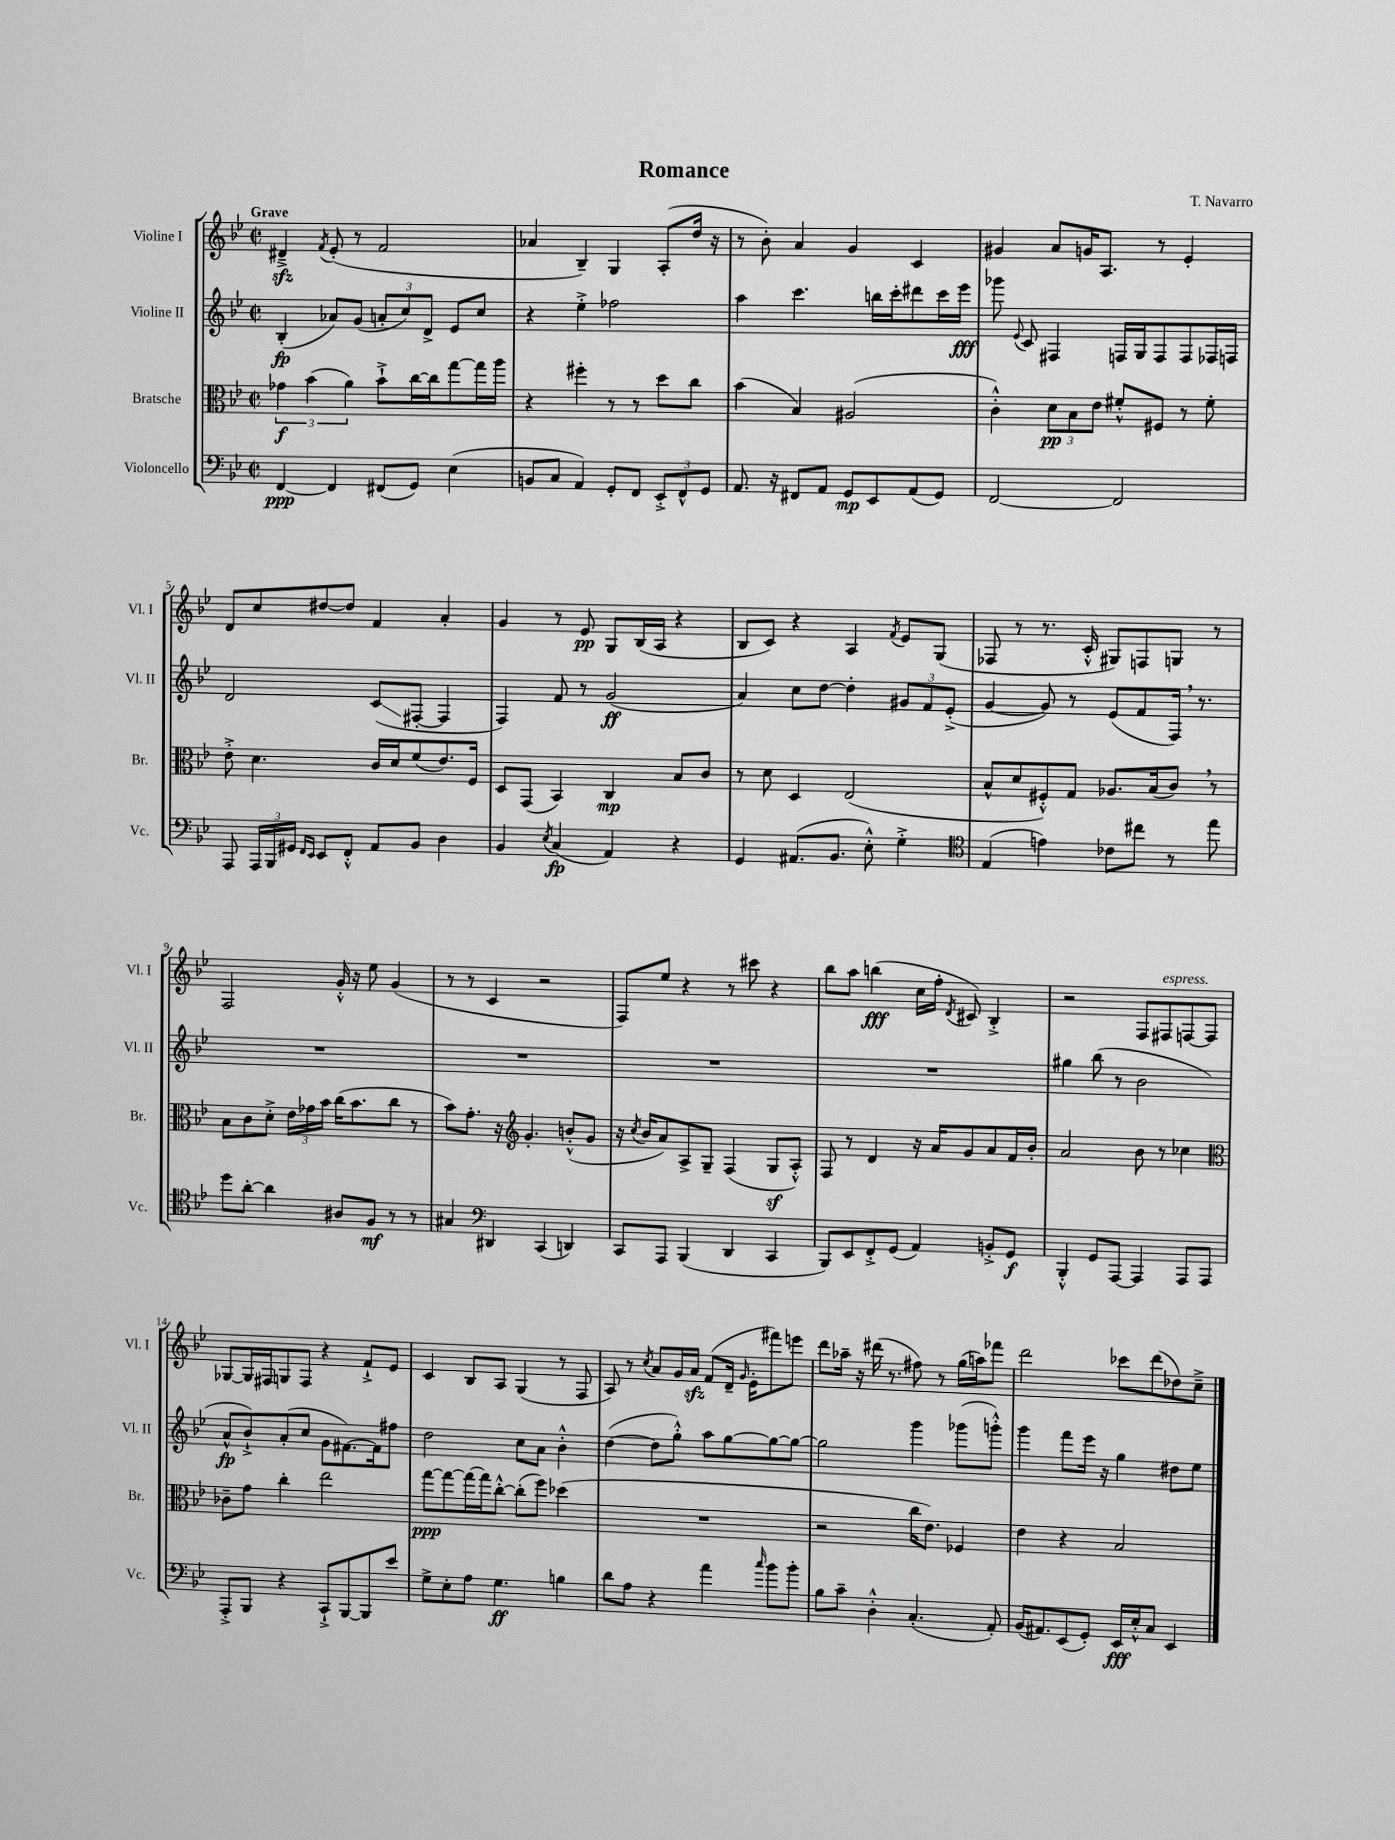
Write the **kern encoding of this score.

**kern	**kern	**kern	**kern
*staff4	*staff3	*staff2	*staff1
*clefF4	*clefC3	*clefG2	*clefG2
*k[b-e-]	*k[b-e-]	*k[b-e-]	*k[b-e-]
*M2/2	*M2/2	*M2/2	*M2/2
*met(c|)	*met(c|)	*met(c|)	*met(c|)
[4FF	6g-	(4B-'	4d#~^
.	(6b-	.	.
.	.	.	8qf
4FF]	.	8a-)	(8e-'
.	6a)	.	.
.	.	(8g	8r
(8FF#	8b-`^	12a'	2f
.	.	12cc)	.
8GG)	[16cc	.	.
.	.	12d^	.
.	16cc]	.	.
(4E-	[8gg	8e-	.
.	16gg]	8cc	.
.	16aa	.	.
=	=	=	=
8BB	4r	4r	4a-
8C	.	.	.
4AA)	4ff#'	4ee-'^	4B-~)
8GG'	8r	2ff-	4G
8FF	8r	.	.
12EE-'^	8dd	.	(8A'
12FF^^	.	.	.
.	8cc	.	16dd
12GG	.	.	.
.	.	.	16r
=	=	=	=
8.AA	(4b-	4aa	8r
.	.	.	8b-')
16r	.	.	.
8FF#	4B-)	4.ccc	4a
8AA	.	.	.
8GG	(2A#	.	4g
8EE-	.	16bb	.
.	.	16ccc'	.
(8AA	.	8ddd#	4c
8GG)	.	16ccc	.
.	.	16eee-	.
=	=	=	=
[2FF	4c'^^)	8ggg-	4g#
.	.	8qqe-	.
.	.	8c	.
.	12d	4F#	8a
.	12B-	.	.
.	.	.	16g
.	12e-	.	.
.	.	.	8.A
2FF]	8f#'^^	16F	.
.	.	16G	.
.	8F#	8F	8r
.	8r	8F	4e-'
.	8f#'	16F-	.
.	.	16F	.
=	=	=	=
8AAA	8e-'^	2d	8d
24AAA	4.d	.	8cc
24BBB-	.	.	.
24GG#	.	.	.
16qqFF	.	.	.
16qqEE-	.	.	.
8EE-	.	.	[8dd#
8FF'^^	.	.	8dd#]
8AA	16c	(8c	4f
.	16d	.	.
8BB-	(8f	[8F#'	.
4D	8.e-)	4F#]	4a'
.	16F	.	.
=	=	=	=
4BB-	8D	4F)	4g
.	(8GG	.	.
8qE-	.	.	.
(4C	4BB-)	8f	8r
.	.	8r	8e-
4AA)	4C	(2g	8G
.	.	.	(16B-
.	.	.	16A
4r	8B-	.	4r
.	8c	.	.
=	=	=	=
4GG	8r	4a)	8B-
.	8d	.	8c)
(8.AA#	4D	8cc	4r
.	.	[8dd	.
8.BB-	.	.	.
.	(2E-	4dd']	4A
8E-'^^)	.	.	.
.	.	.	8qf
4G'^	.	12g#	8e-
.	.	12f	.
.	.	.	(8G
.	.	(12e-'^	.
=	=	=	=
*clefC4	*	*	*
(4E-	8B-^^	[4g	8F-
.	8d	.	8r
4e)	8F#'^^)	8g])	8.r
.	8G	8r	.
.	.	.	16c'^^
8c-	8.A-	(8e-	8G#)
8cc#	.	8f	8F
.	(16B-	.	.
8r	8c)	16F)	8G
.	.	8.r	.
8ee-	8r	.	8r
=	=	=	=
8dd	8B-	1r	2F
[8a'	8c	.	.
4a]	8d'^	.	.
.	24e-	.	.
.	24g-	.	.
.	24b-	.	.
8A#	(16cc	.	16g'^^
.	8.b-	.	16r
8F	.	.	8ee-
8r	8cc	.	(4g
8r	8r	.	.
=	=	=	=
4G#	8b-)	1r	8r
.	8.g'	.	8r
*clefF4	*	*	*
4DD#	.	.	4c
.	16r	.	.
*	*clefG2	*	*
.	4.g'	.	.
(4CC	.	.	2r
4DD)	(8b'^^	.	.
.	8g	.	.
=	=	=	=
8CC	16r	1r	8F)
.	8qcc	.	.
.	16b-	.	.
8AAA	8a)	.	8ee-
(4BBB-	8A^	.	4r
.	8G~	.	.
4DD	(4F	.	8r
.	.	.	8ccc#
4CC	8G	.	4r
.	8A'^^)	.	.
=	=	=	=
8BBB-)	8F	1r	8bb-
8EE-	8r	.	8aa
8FF'^	4d	.	(4bb
(8GG	.	.	.
4AA)	16r	.	16cc
.	16a	.	16ff'
.	.	.	8qd
.	8g	.	8c#)
8BB'^	8a	.	4B-'^
8GG	16f	.	.
.	16b-'	.	.
=	=	=	=
4BBB-'^^	2a	4gg#	2r
8GG	.	(8bb-	.
[8AAA	.	8r	.
4AAA]	8b-	2b-	8F
.	8r	.	8F#
8AAA	4cc-	.	[8F
8AAA	.	.	8F]
=	=	=	=
*	*clefC3	*	*
8AAA'^	8c-~	8a^^	[8G-
8BBB-	8g	8b-`^)	16G-]
.	.	.	16F#
4r	4cc'	(8a'	8G
.	.	8cc	8F#
8CC`^	2ee-	8g	4r
[8BBB-	.	[8.f#)	.
8BBB-]	.	.	8f`^
.	.	16f#]	.
8e-	.	8ff#	8e-
=	=	=	=
8G^	[8gg	2dd	4c
8E-'	8gg_	.	.
8A	16gg_	.	8B-
.	16gg]	.	.
4.G	[8cc'^^	.	8A
.	(8cc']	8cc	(4G
.	8ff)	8a	.
4B	(4dd-	4b-'^^	8r
.	.	.	8F
=	=	=	=
8d	1r	([4dd	8A)
8A	.	.	8r
.	.	.	8qcc
4r	.	8dd]	8a
.	.	8gg'^^)	16g
.	.	.	16a
4a	.	8aa	(8f
.	.	[8gg	16d~
.	.	.	16qqg
.	.	.	16e-'
16qqcc	.	.	.
8b-	.	8gg_	8fff#)
8b-'	.	8gg_	8eee
=	=	=	=
8B-	2r	2gg]	8ddd
8c~	.	.	16aa-~
.	.	.	16r
4D'^^	.	.	(16ddd#
.	.	.	8.r
(4.C'	16cc	4ggg	8ff#)
.	8.e-)	.	.
.	.	.	8r
.	4F-	(8ggg-	(16gg
.	.	.	16aa)
8AA')	.	8ggg'^^)	8fff-
=	=	=	=
(16BB-	4e-	4ggg	2ddd
8.AA#)	.	.	.
(8EE-	4r	8fff	.
8GG')	.	16eee-	.
.	.	16r	.
16EE-	2B-	4gg	8ccc-
16E-'^^	.	.	.
8C	.	.	(8ddd
4EE-	.	8dd#	8dd-)
.	.	8ee-	8cc~^
==	==	==	==
*-	*-	*-	*-
